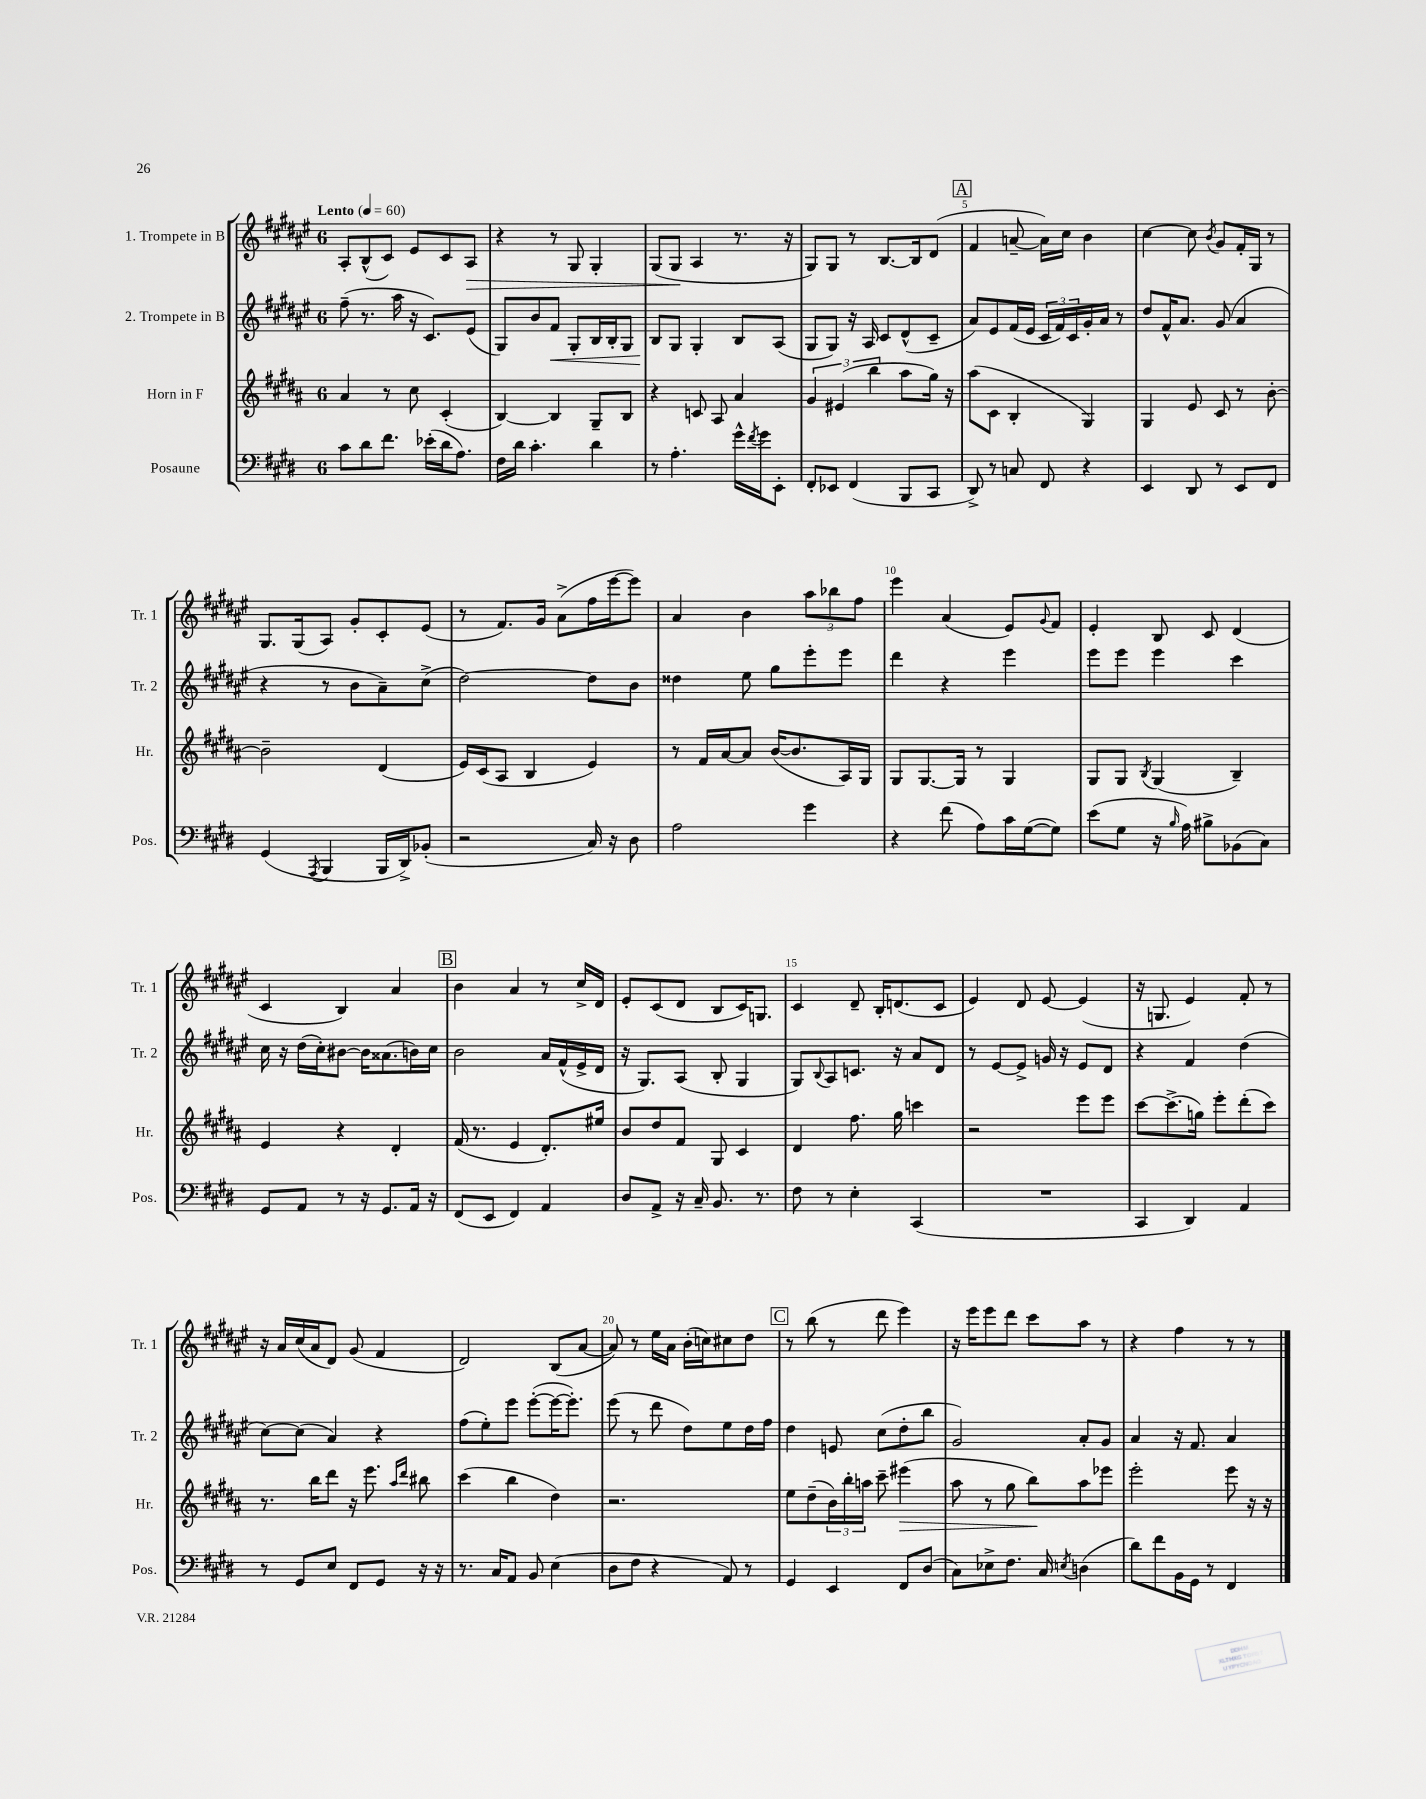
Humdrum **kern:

**kern	**kern	**dynam	**kern	**dynam	**kern	**dynam
*part4	*part3	*part3	*part2	*part2	*part1	*part1
*staff4	*staff3	*staff3	*staff2	*staff2	*staff1	*staff1
*I"Posaune	*I"Horn in F	*	*I"2. Trompete in B	*	*I"1. Trompete in B	*
*I'Pos.	*I'Hr.	*	*I'Tr. 2	*	*I'Tr. 1	*
*clefF4	*clefG2	*	*clefG2	*	*clefG2	*
*k[f#c#g#d#]	*k[f#c#g#d#a#]	*	*k[f#c#g#d#a#e#]	*	*k[f#c#g#d#a#e#]	*
*M6/8	*M6/8	*	*M6/8	*	*M6/8	*
*MM60	*MM60	*	*MM60	*	*MM60	*
=1	=1	=1	=1	=1	=1	=1
!	!	!	!	!	!LO:TX:a:B:t=Lento	!
8c#\L	4a#/	.	(8ff#~\	.	8A#'/L	.
8d#\	.	.	8.r	.	(8B^^/	.
8.f#\J	8r	.	.	.	8c#/J)	.
.	.	.	16aa#\	.	.	.
.	8cc#\	.	16r	.	8e#/L	.
(16e-X'\LL	.	.	8.c#/L)	.	.	.
16d#\J	(4c#'/	.	.	.	8c#/	.
8.A\J)	.	.	.	.	.	.
!	!	!	!	!	!	!LO:HP:b
.	.	.	(8e#/J	.	8A#/J	>
=2	=2	=2	=2	=2	=2	=2
16F#\LL	[4B/)	.	8G#/L)	.	4r	.
16d#\JJ	.	.	.	.	.	.
4.c#'\	.	.	8b/	.	.	.
!	!	!	!	!LO:HP:b	!	!
.	4B/]	.	8f#/J	<	8r	.
.	.	.	8G#'/L	.	8G#/	.
4d#\	8G#~/L	.	16B/L	.	4G#'/	.
.	.	.	16B'/J	.	.	.
.	8B/J	.	8G#/J	.	.	.
=3	=3	=3	=3	=3	=3	=3
8r	4r	.	8B/L	.	(8G#/L	.
4.A'\	.	.	8G#/J	[	8G#/J	.
.	8cn/	.	4G#'/	.	4A#/	]
.	8A#/	.	.	.	.	.
16g#^^\LL	4a#/	.	8B/L	.	8.r	.
8qf#/	.	.	.	.	.	.
16g#\J	.	.	.	.	.	.
8EE'\J	.	.	(8A#/J	.	.	.
.	.	.	.	.	16r	.
=4	=4	=4	=4	=4	=4	=4
8FF#'/L	6g#/	.	8G#/L	.	8G#/L)	.
8EE-X/J	.	.	8G#/J)	.	8G#/J	.
.	(6e#X/	.	.	.	.	.
(4FF#/	.	.	16r	.	8r	.
.	.	.	16A#/	.	.	.
.	6bb\	.	.	.	.	.
.	.	.	8c#/L	.	[8.B/L	.
8BBB/L	8aa#\L	.	(8d#^^/	.	.	.
.	.	.	.	.	16B/k]	.
8CC#/J	16gg#\Jk)	.	8c#~/J	.	(8d#/J	.
.	16r	.	.	.	.	.
!!LO:REH:place=s1:t=A
=5	=5	=5	=5	=5	=5	=5
8DD#^/)	(8aa#\L	.	8a#/L)	.	4f#/	.
8r	8c#\J	.	8e#/	.	.	.
8Cn/	4B'/	.	(16f#/L	.	[8an~/	.
.	.	.	16e#/JJ	.	.	.
8FF#/	.	.	24c#/LL	.	16a\LL])	.
.	.	.	24f#/)	.	.	.
.	.	.	.	.	16cc#\JJ	.
.	.	.	24c#/	.	.	.
4r	4G#/)	.	16g#'/	.	4b\	.
.	.	.	16a#/JJ	.	.	.
.	.	.	8r	.	.	.
=6	=6	=6	=6	=6	=6	=6
4EE/	4G#/	.	8dd#/L	.	[4cc#\	.
.	.	.	16f#^^/K	.	.	.
.	.	.	8.a#/J	.	.	.
8DD#/	8e/	.	.	.	8cc#\]	.
.	.	.	.	.	8qb/	.
8r	8c#/	.	(8g#/	.	8g#/L	.
8EE/L	8r	.	4a#/	.	16f#'/L	.
.	.	.	.	.	16G#/JJ	.
8FF#/J	[8b'\	.	.	.	8r	.
!!LO:LB:g=z
=7	=7	=7	=7	=7	=7	=7
(4GG#/	2b~\]	.	4r	.	8.G#/L	.
.	.	.	.	.	(16G#/k	.
8qAAA/	.	.	.	.	.	.
4BBB/	.	.	8r	.	8A#/J)	.
.	.	.	8b\L	.	8g#'/L	.
16BBB/LL	(4d#/	.	8a#~\)	.	8c#'/	.
16DD#^/J)	.	.	.	.	.	.
(8BB-X'/J	.	.	(8cc#^\J	.	(8e#/J	.
=8	=8	=8	=8	=8	=8	=8
2r	16e/LL)	.	[2dd#\)	.	8r	.
.	(16c#/J	.	.	.	.	.
.	8A#/J	.	.	.	8.f#/L)	.
.	4B/	.	.	.	.	.
.	.	.	.	.	16g#/Jk	.
.	.	.	.	.	(8a#^\L	.
16C#/)	4e/)	.	8dd#\L]	.	16ff#\L	.
16r	.	.	.	.	[16eee#\J	.
8D#\	.	.	8b\J	.	8eee#\J])	.
=9	=9	=9	=9	=9	=9	=9
2A\	8r	.	4dd##X\	.	4a#/	.
.	16f#/LL	.	.	.	.	.
.	[16a#/J	.	.	.	.	.
.	8a#/J]	.	8ee#\	.	4b\	.
.	([16b/KL	.	8gg#\L	.	.	.
.	8.b/]	.	.	.	.	.
4g#\	.	.	8eee#'\	.	12aa#\L	.
.	.	.	.	.	12bb-X\	.
.	16A#/L)	.	8eee#\J	.	.	.
.	.	.	.	.	12ff#\J	.
.	16G#/JJ	.	.	.	.	.
=10	=10	=10	=10	=10	=10	=10
4r	8G#/L	.	4ddd#\	.	4eee#\	.
.	[8.G#/	.	.	.	.	.
(8f#\	.	.	4r	.	(4a#/	.
.	16G#/Jk]	.	.	.	.	.
8A\L)	8r	.	.	.	.	.
16c#\L	4G#/	.	4eee#\	.	8e#/L)	.
([16G#\J	.	.	.	.	.	.
.	.	.	.	.	8qqg#/	.
8G#\J])	.	.	.	.	8f#/J	.
=11	=11	=11	=11	=11	=11	=11
(8e\L	8G#/L	.	8eee#\L	.	4e#'/	.
8G#\J	8G#/J	.	8eee#\J	.	.	.
.	8qB/	.	.	.	.	.
16r	(4G#/	.	4eee#\	.	8B/	.
16qqB/	.	.	.	.	.	.
16A\)	.	.	.	.	.	.
8B#X^\L	.	.	.	.	8c#/	.
(8BB-X\	4B~/)	.	4ccc#\	.	(4d#/	.
8C#\J)	.	.	.	.	.	.
!!LO:LB:g=z
=12	=12	=12	=12	=12	=12	=12
8GG#/L	4e/	.	16cc#\	.	4c#/	.
.	.	.	16r	.	.	.
8AA/J	.	.	(16dd#\LL	.	.	.
.	.	.	16cc#'\J)	.	.	.
8r	4r	.	[8b#X\J	.	4B/)	.
16r	.	.	16b#\KL]	.	.	.
8.GG#/L	.	.	(8.a##X\	.	.	.
.	4d#'/	.	.	.	4a#/	.
16AA/Jk	.	.	16bn\L)	.	.	.
16r	.	.	16cc#\JJ	.	.	.
!!LO:REH:place=s1:t=B
=13	=13	=13	=13	=13	=13	=13
(8FF#/L	(16f#/	.	2b\	.	4b\	.
.	8.r	.	.	.	.	.
8EE/J	.	.	.	.	.	.
4FF#/)	4e/	.	.	.	4a#/	.
4AA/	8.d#'/L)	.	16a#/LL	.	8r	.
.	.	.	(16f#^^/	.	.	.
.	.	.	16e#^/	.	16cc#^/LL	.
.	16ee#X/Jk	.	16d#/JJ	.	16d#/JJ	.
=14	=14	=14	=14	=14	=14	=14
8D#/L	8b/L	.	16r	.	8e#'/L	.
.	.	.	8.G#/L)	.	.	.
8AA^/J	8dd#/	.	.	.	(8c#/	.
16r	8f#/J	.	(8A#/J	.	8d#/J	.
16C#~/	.	.	.	.	.	.
8.BB/	8G#/	.	8B'/	.	8B/L	.
.	4c#/	.	4G#/	.	16c#/K)	.
8.r	.	.	.	.	8.Gn/J	.
=15	=15	=15	=15	=15	=15	=15
8F#\	4d#/	.	8G#/L)	.	4c#/	.
.	.	.	8qqB/	.	.	.
8r	.	.	8A#/	.	.	.
4E'\	8.ff#\	.	8.cn/J	.	8d#~/	.
.	.	.	.	.	16B'/KL	.
.	16gg#\	.	16r	.	(8.dn/	.
(4CC#/	4cccn\	.	8a#/L	.	.	.
.	.	.	8d#/J	.	8c#/J	.
=16	=16	=16	=16	=16	=16	=16
2.r	2r	.	8r	.	4e#/)	.
.	.	.	[8e#/L	.	.	.
.	.	.	8e#^/J]	.	8d#/	.
.	.	.	16gn/	.	[8e#/	.
.	.	.	16r	.	.	.
.	8eee\L	.	8e#/L	.	(4e#/]	.
.	8eee\J	.	8d#/J	.	.	.
=17	=17	=17	=17	=17	=17	=17
4CC#/	[8ccc#\L	.	4r	.	16r	.
.	.	.	.	.	8.Gn/	.
.	(8.ccc#^\]	.	.	.	.	.
4DD#/)	.	.	4f#/	.	4e#/)	.
.	16ggn\Jk)	.	.	.	.	.
.	8eee'\L	.	.	.	.	.
4AA/	(8ddd#'\	.	(4dd#\	.	8f#'/	.
.	8ccc#\J)	.	.	.	8r	.
!!LO:LB:g=z
=18	=18	=18	=18	=18	=18	=18
8r	8.r	.	[8cc#\L)	.	16r	.
.	.	.	.	.	16a#/LL	.
8GG#/L	.	.	(8cc#\J]	.	(16cc#/	.
.	16bb\KL	.	.	.	16a#/J	.
8E/J	8ddd#\J	.	4a#/)	.	8d#/J)	.
8FF#/L	16r	.	.	.	(8g#/	.
.	8.eee\	.	.	.	.	.
8GG#/J	.	.	4r	.	4f#/	.
.	16qqaa#/LL	.	.	.	.	.
.	16qqddd#/JJ	.	.	.	.	.
16r	8bb#X\	.	.	.	.	.
16r	.	.	.	.	.	.
=19	=19	=19	=19	=19	=19	=19
8.r	(4ccc#\	.	(8ff#\L	.	2d#/)	.
.	.	.	8ee#'\)	.	.	.
16C#/KL	.	.	.	.	.	.
8AA/J	4bb\	.	8eee#\J	.	.	.
8BB/	.	.	([8eee#'\L	.	.	.
(4E\	4dd#\)	.	16eee#\K_	.	(8B/L	.
.	.	.	8.eee#'\J])	.	.	.
.	.	.	.	.	[8a#/J	.
=20	=20	=20	=20	=20	=20	=20
8D#\L	2.r	.	(8eee#\	.	8a#/])	.
8F#\J	.	.	8r	.	8r	.
4r	.	.	8ddd#\	.	16ee#\LL	.
.	.	.	.	.	16a#\JJ	.
.	.	.	8dd#\L)	.	(16b'\LL	.
.	.	.	.	.	16ccn\J)	.
8AA/)	.	.	8ee#\	.	8cc#X\	.
8r	.	.	16dd#\L	.	8dd#\J	.
.	.	.	16ff#\JJ	.	.	.
!!LO:REH:place=s1:t=C
=21	=21	=21	=21	=21	=21	=21
4GG#/	8ee\L	.	4dd#\	.	8r	.
.	(8dd#~\	.	.	.	(8bb\	.
4EE/	24b\L)	.	8en/	.	8r	.
.	24bb'\	.	.	.	.	.
.	24aan\JJ	.	.	.	.	.
.	8ccc#~\	.	(8cc#\L	.	8ddd#\	.
!	!	!LO:HP:b	!	!	!	!
8FF#/L	(4eee#X\	>	8dd#'\	.	4eee#\)	.
(8D#/J	.	.	8bb\J	.	.	.
=22	=22	=22	=22	=22	=22	=22
8C#\L)	8aa#\	.	2g#/)	.	16r	.
.	.	.	.	.	16eee#\KL	.
8E-X^\	8r	.	.	.	8eee#\	.
8.F#\J	8gg#\	.	.	.	8ddd#\J	.
.	8bb\L)	.	.	.	8ccc#\L	.
16C#/	.	.	.	.	.	.
8qEn/	.	.	.	.	.	.
(4Dn\	8aa#\	]	8a#'/L	.	8aa#\J	.
.	8eee-X\J	.	8g#/J	.	8r	.
=23	=23	=23	=23	=23	=23	=23
8d#\L)	2eee'\	.	4a#/	.	4r	.
8f#\	.	.	.	.	.	.
16BB\L	.	.	16r	.	4ff#\	.
16GG#\JJ	.	.	8.f#/	.	.	.
8r	.	.	.	.	.	.
4FF#/	8eee\	.	4a#/	.	8r	.
.	16r	.	.	.	8r	.
.	16r	.	.	.	.	.
==	==	==	==	==	==	==
*-	*-	*-	*-	*-	*-	*-
